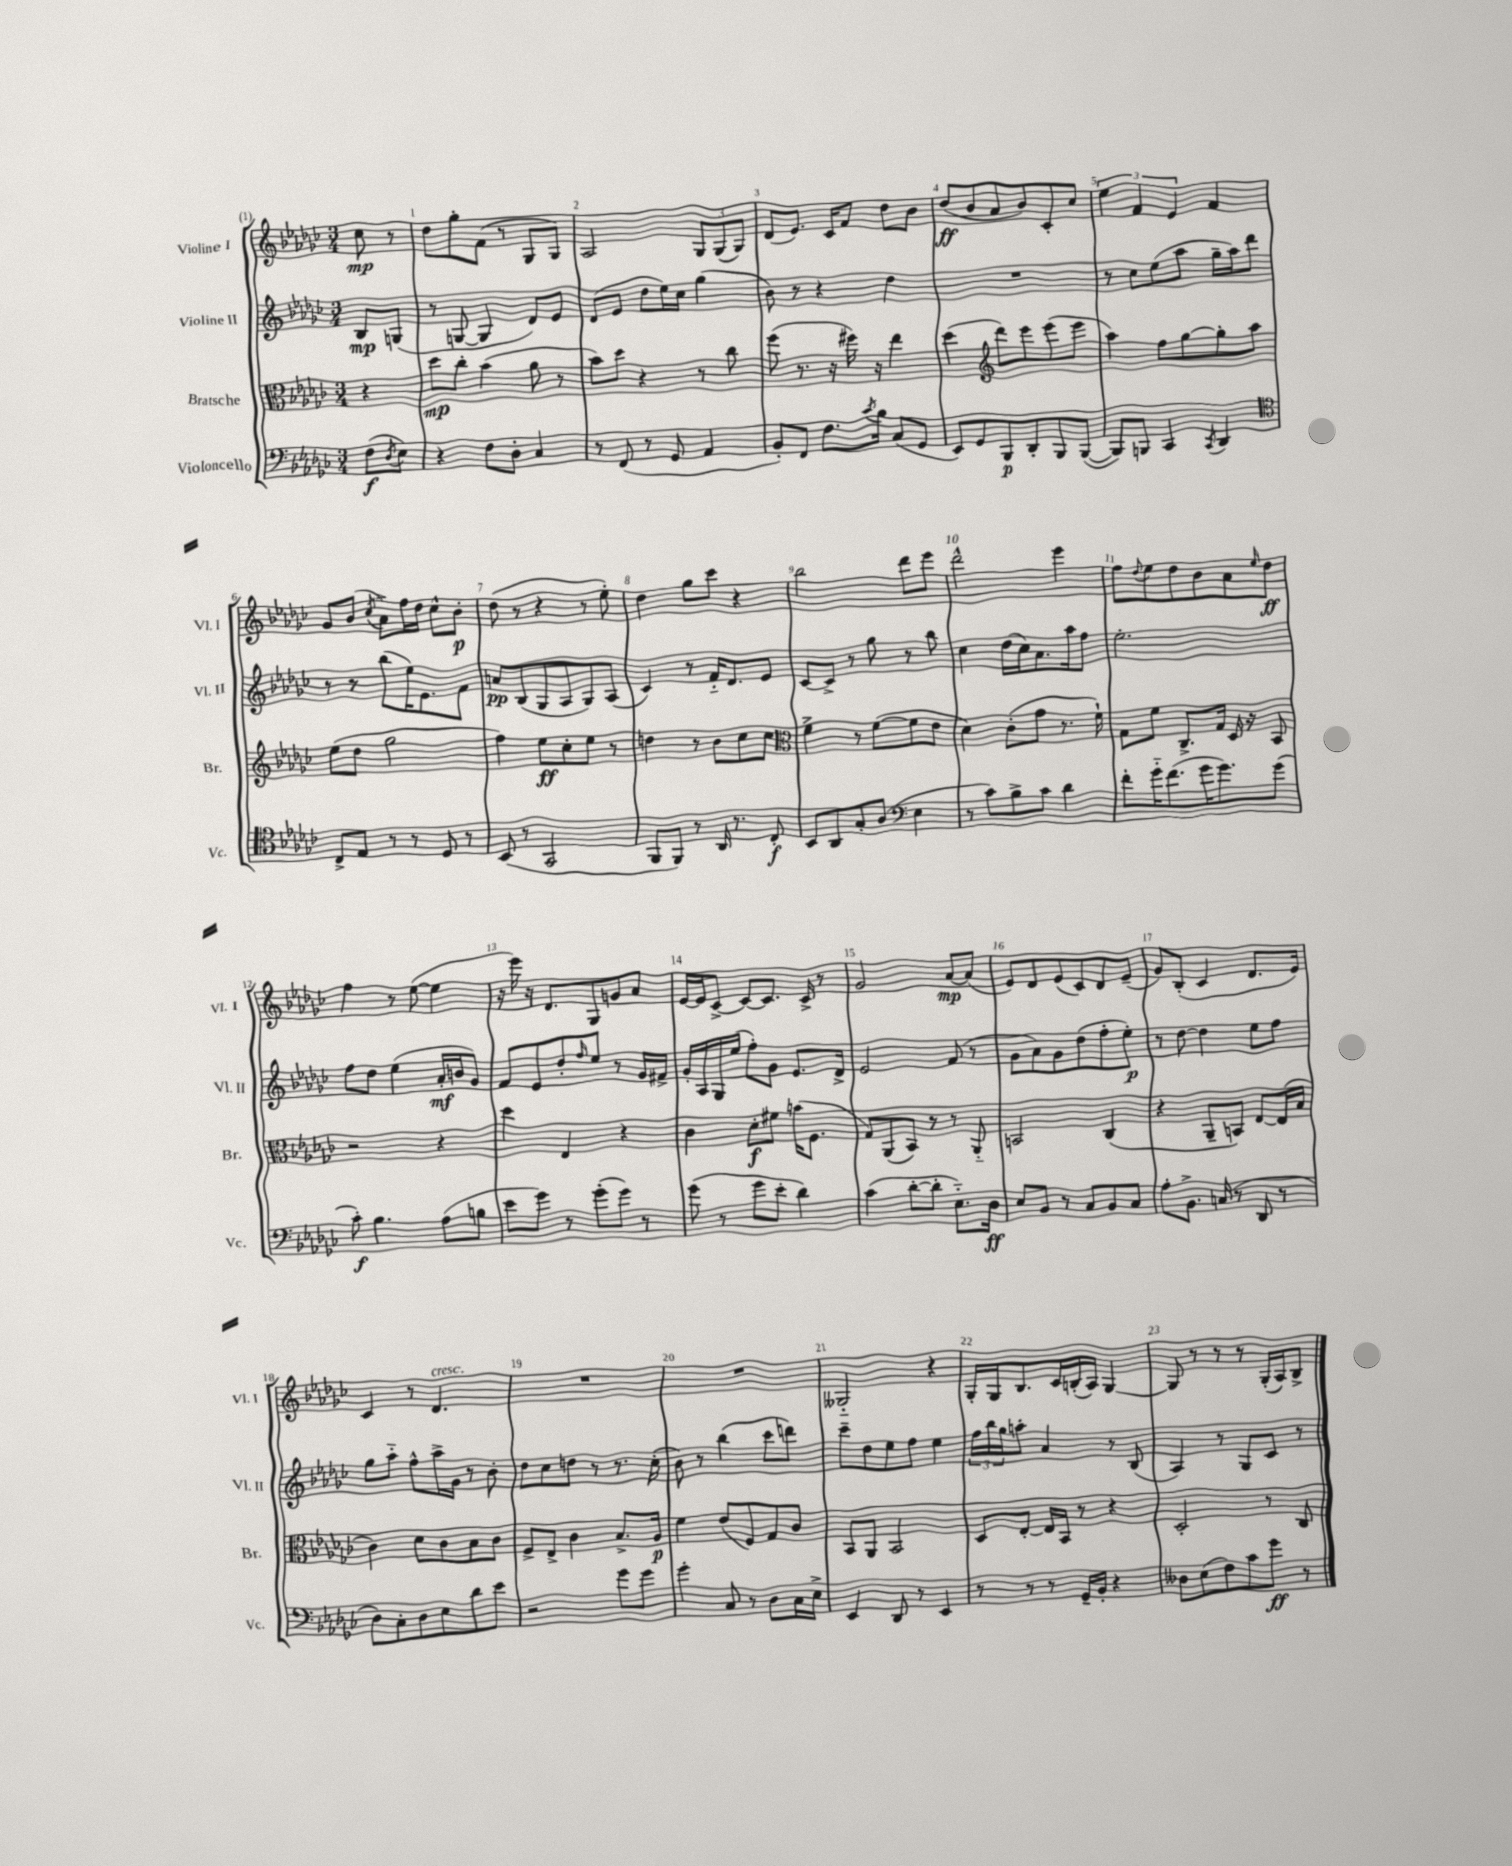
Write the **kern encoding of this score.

**kern	**dynam	**kern	**dynam	**kern	**dynam	**kern	**dynam
*part4	*part4	*part3	*part3	*part2	*part2	*part1	*part1
*staff4	*staff4	*staff3	*staff3	*staff2	*staff2	*staff1	*staff1
*I"Violoncello	*	*I"Bratsche	*	*I"Violine II	*	*I"Violine I	*
*I'Vc.	*	*I'Br.	*	*I'Vl. II	*	*I'Vl. I	*
*clefF4	*	*clefC3	*	*clefG2	*	*clefG2	*
*k[b-e-a-d-g-c-]	*	*k[b-e-a-d-g-c-]	*	*k[b-e-a-d-g-c-]	*	*k[b-e-a-d-g-c-]	*
*M3/4	*	*M3/4	*	*M3/4	*	*M3/4	*
=	=	=	=	=	=	=	=
(8F\L	f	4r	.	8B-/L	mp	8cc-\	mp
8qD-/	.	.	.	.	.	.	.
8E-\J)	.	.	.	(8Gn/J	.	8r	.
=1	=1	=1	=1	=1	=1	=1	=1
4r	.	8dd-\L	mp	8r	.	8dd-\L	.
.	.	8cc-'\J	.	[8Gn/	.	8gg-'\	.
8F\L	.	(4b-\	.	4G/]	.	(8f\J	.
8D-'\J	.	.	.	.	.	8r	.
4C-/	.	8a-\	.	8d-/L)	.	8G-/L	.
.	.	8r	.	8e-/J	.	8G-/J)	.
=2	=2	=2	=2	=2	=2	=2	=2
8r	.	8b-\L)	.	(8d-/L	.	2A-/	.
(8FF/	.	8dd-\J	.	8e-/J	.	.	.
8r	.	4r	.	8dd-\L	.	.	.
8GG-/	.	.	.	16ee-\L)	.	.	.
.	.	.	.	16cc-\JJ	.	.	.
4AA-/	.	8r	.	(4gg-\	.	12G-/L	.
.	.	.	.	.	.	(12G-/	.
.	.	8cc-\	.	.	.	.	.
.	.	.	.	.	.	12G-/J)	.
=3	=3	=3	=3	=3	=3	=3	=3
8BB-'/L)	.	(8ff\	.	8b-\)	.	(8d-/L	.
8FF/J	.	8.r	.	8r	.	8.e-/J)	.
8.F\L	.	.	.	4r	.	.	.
.	.	16r	.	.	.	16c-/KL	.
.	.	16ff#X\)	.	.	.	8f/J	.
8qc-/	.	.	.	.	.	.	.
16B-\Jk	.	16r	.	.	.	.	.
(8C-/L	.	4ee-\	.	4dd-\	.	8dd-\L	.
8GG-/J	.	.	.	.	.	8b-\J	.
=4	=4	=4	=4	=4	=4	=4	=4
8EE-/L)	.	(4dd-\	.	2.r	.	(8dd-/L	ff
8GG-/	.	.	.	.	.	8b-/	.
*	*	*clefG2	*	*	*	*	*
8BBB-/	p	8ddd-\L)	.	.	.	8a-/	.
8DD-'/	.	8eee-\	.	.	.	8b-/)	.
8BBB-/	.	(8eee-\	.	.	.	8c-'/	.
([8BBB-/J	.	8eee-\J	.	.	.	8cc-/J	.
=5	=5	=5	=5	=5	=5	=5	=5
8BBB-/L])	.	4aa-\)	.	8r	.	6ee-\	.
8BBBn/J	.	.	.	8cc-\L	.	.	.
.	.	.	.	.	.	6f/	.
4CC-/	.	8ff\L	.	(8ee-\	.	.	.
.	.	.	.	.	.	6e-/	.
.	.	[8gg-\	.	8aa-\J	.	.	.
8qCC-/	.	.	.	.	.	.	.
4DD-/	.	8gg-'\]	.	16gg-~\LL	.	4f/	.
.	.	.	.	16aa-\J)	.	.	.
.	.	8aa-\J	.	8ddd-\J	.	.	.
!!LO:LB:g=z
=6	=6	=6	=6	=6	=6	=6	=6
*clefC4	*	*	*	*	*	*	*
8C-^/L	.	(8ee-\L	.	8r	.	8g-/L	.
8E-/J	.	8dd-\J	.	8r	.	(8b-/J	.
.	.	.	.	.	.	8qcc-/	.
8r	.	2gg-\	.	(8bb-\L	.	8a-^\L)	.
8r	.	.	.	16ee-\K)	.	16ff\L	.
.	.	.	.	8.e-\	.	16dd-\JJ	.
8D-/	.	.	.	.	.	8cc-^^\L	.
8r	.	.	.	8f\J	.	8b-'\J	p
=7	=7	=7	=7	=7	=7	=7	=7
(8BB-/	.	4ff\)	.	8an/L	pp	(8dd-\	.
8r	.	.	.	(8B-/	.	8r	.
2GG-/	.	8ee-\L	ff	8G-/	.	4r	.
.	.	8cc-'\	.	8A-/	.	.	.
.	.	8ee-\J	.	8G-/)	.	8r	.
.	.	8r	.	(8A-/J	.	8ee-'\)	.
=8	=8	=8	=8	=8	=8	=8	=8
8FF/L	.	4ddn\	.	4c-/)	.	4dd-\	.
8FF/J)	.	.	.	.	.	.	.
8r	.	8r	.	8r	.	8gg-\L	.
16AA-/	.	8b-\L	.	16f/KL	.	8ccc-\J	.
8.r	.	.	.	8.d-/	.	.	.
.	.	8cc-\	.	.	.	4r	.
8C-'/	f	8cc-\J	.	8e-/J	.	.	.
=9	=9	=9	=9	=9	=9	=9	=9
*	*	*clefC3	*	*	*	*	*
8BB-/L	.	4f^\	.	[8c-/L	.	2bb-\	.
8AA-/	.	.	.	8c-^/J]	.	.	.
8G-'/	.	8r	.	8r	.	.	.
(8A-/J	.	([8f\L	.	8gg-\	.	.	.
*clefF4	*	*	*	*	*	*	*
4E-\	.	8f\]	.	8r	.	8ddd-\L	.
.	.	8e-\J	.	8bb-\	.	8eee-\J	.
=10	=10	=10	=10	=10	=10	=10	=10
8r	.	4d-\)	.	4cc-\	.	2ddd-^^\	.
8c-\L)	.	.	.	.	.	.	.
8B-^\	.	(8c-'\L	.	(16dd-\LL	.	.	.
.	.	.	.	16cc-\J)	.	.	.
8c-\J	.	8g-\J	.	8.a-\	.	.	.
4d-\	.	8.r	.	.	.	4eee-\	.
.	.	.	.	16aa-\k	.	.	.
.	.	.	.	8ff\J	.	.	.
.	.	16f`\)	.	.	.	.	.
=11	=11	=11	=11	=11	=11	=11	=11
8f'\L	.	8G-\L	.	2.ee-'\	.	8ff\L	.
.	.	.	.	.	.	8qqdd-/	.
16g-\K	.	8f\J	.	.	.	8ee-\	.
(8.f\	.	.	.	.	.	.	.
.	.	8.C-^/L	.	.	.	8dd-\	.
16g-\K	.	.	.	.	.	8b-\	.
8.g-\)	.	16G-/Jk	.	.	.	.	.
.	.	16D-/	.	.	.	8a-\	.
.	.	16r	.	.	.	.	.
.	.	.	.	.	.	16qqee-/	.
(8g-\J	.	8BB-/	.	.	.	8dd-\J	ff
!!LO:LB:g=z
=12	=12	=12	=12	=12	=12	=12	=12
8c-'\)	f	2r	.	8ff\L	.	4ff\	.
4.B-\	.	.	.	8dd-\J	.	.	.
.	.	.	.	(4ee-\	.	8r	.
.	.	.	.	.	.	([8ee-\	.
(8A-\L	.	4r	.	16a-'/LL	mf	4ee-\]	.
.	.	.	.	16bn/J	.	.	.
8Bn\J	.	.	.	8g-/J)	.	.	.
=13	=13	=13	=13	=13	=13	=13	=13
8e-\L	.	4dd-\	.	8f/L	.	16r	.
.	.	.	.	.	.	16eee-\)	.
8g-\J)	.	.	.	8e-/	.	16r	.
.	.	.	.	.	.	8.d-/L	.
8r	.	4E-/	.	8dd-'/	.	.	.
.	.	.	.	16qqff/	.	.	.
(8g-'\L	.	.	.	8ee-/J	.	8G-/	.
8g-\J)	.	4r	.	8r	.	8gn/	.
8r	.	.	.	16g-/LL	.	8a-/J	.
.	.	.	.	16f#X^/JJ	.	.	.
=14	=14	=14	=14	=14	=14	=14	=14
(8g-\	.	4c-\	.	16g-'/LL	.	[16e-/LL	.
.	.	.	.	16A-/	.	16e-/J]	.
8r	.	.	.	16G-/	.	[8c-^/J	.
.	.	.	.	(16ee-/JJ	.	.	.
8g-\L	.	8d-'\L	f	8ff'\L)	.	8c-/L_	.
8e-'\J	.	8f#X\J	.	8g-\J	.	8.c-/J]	.
4d-\)	.	(16bn\KL	.	8.e-/L	.	.	.
.	.	8.F\J	.	.	.	16c-^/	.
.	.	.	.	.	.	8r	.
.	.	.	.	16d-^/Jk	.	.	.
=15	=15	=15	=15	=15	=15	=15	=15
(4c-\	.	8G-/L)	.	2e-/	.	2g-/	.
.	.	(8AA-/	.	.	.	.	.
[8d-'\L	.	8BB-/J)	.	.	.	.	.
8d-'\J]	.	8r	.	.	.	.	.
8.E-\L)	.	8r	.	(8f/	.	[8a-/L	mp
.	.	8AA-/	.	8r	.	(8a-/J]	.
16D-\Jk	ff	.	.	.	.	.	.
=16	=16	=16	=16	=16	=16	=16	=16
8E-/L	.	2BBn/	.	8g-\L	.	8e-/L)	.
8BB-/J	.	.	.	8a-\)	.	8d-/	.
8r	.	.	.	8g-\	.	(8e-/	.
8C-/L	.	.	.	(8dd-\	.	8c-/)	.
8BB-/	.	(4C-/	.	8ff'\	.	8d-/	.
8C-/J	.	.	.	8ee-'\J)	p	(8e-~/J	.
=17	=17	=17	=17	=17	=17	=17	=17
8A-'\L	.	4r	.	8r	.	8g-/L)	.
8.BB-^\J	.	.	.	[8dd-\	.	(8B-'/J	.
.	.	8AA-~/L	.	4dd-\]	.	4c-/	.
(16Cn/	.	.	.	.	.	.	.
8r	.	8BBn/J)	.	.	.	.	.
8DD-/	.	[8E-/L	.	8ee-\L	.	8.d-/L	.
8r	.	(16E-/L]	.	8ff\J	.	.	.
.	.	16B-/JJ	.	.	.	16e-/Jk)	.
!!LO:LB:g=z
=18	=18	=18	=18	=18	=18	=18	=18
8D-\L)	.	4c-\)	.	8gg-\L	.	4c-/	.
8C-'\	.	.	.	8aa-\J	.	.	.
8D-\	.	8d-\L	.	8ff^^\L	.	8r	.
!	!	!	!	!	!	!LO:TX:a:i:t=cresc.	!
8E-\	.	8c-\	.	16aa-^\L	.	4.d-/	.
.	.	.	.	16g-\JJ	.	.	.
8d-\	.	8B-\	.	8r	.	.	.
8e-\J	.	8c-\J	.	8b-'\	.	.	.
=19	=19	=19	=19	=19	=19	=19	=19
2r	.	8F^/L	.	8dd-\L	.	2.r	.
.	.	8E-^/J	.	8cc-\	.	.	.
.	.	4c-\	.	8ddn\J	.	.	.
.	.	.	.	8r	.	.	.
8g-\L	.	8.B-^/L	.	8.r	.	.	.
8g-\J	.	.	.	.	.	.	.
.	.	16A-/Jk	p	(16cc-'\	.	.	.
=20	=20	=20	=20	=20	=20	=20	=20
4g-'\	.	4f\	.	8b-\)	.	2.r	.
.	.	.	.	8r	.	.	.
8C-/	.	(8e-/L	.	(4bb-\	.	.	.
8r	.	8F/)	.	.	.	.	.
8D-\L	.	8G-/	.	8ccc-\L	.	.	.
16C-\L	.	8c-/J	.	8dddn\J)	.	.	.
16E-^\JJ	.	.	.	.	.	.	.
=21	=21	=21	=21	=21	=21	=21	=21
4EE-/	.	8BB-/L	.	8ccc-~\L	.	2G--X/	.
.	.	8AA-/J	.	8dd-\	.	.	.
8DD-/	.	2BB-/	.	8ee-\	.	.	.
8r	.	.	.	8ff\J	.	.	.
4EE-/	.	.	.	4ee-\	.	4r	.
=22	=22	=22	=22	=22	=22	=22	=22
8r	.	8D-/L	.	24ff\LL	.	16G-'/LL	.
.	.	.	.	24bb-\	.	.	.
.	.	.	.	.	.	16G-/J	.
.	.	.	.	24gg-\J	.	.	.
8r	.	[8E-'/J	.	8aan'\J	.	8.B-/	.
8r	.	16E-/LL]	.	4a-/	.	.	.
.	.	16BB-/JJ	.	.	.	16c-/L	.
16GG-~/LL	.	8r	.	.	.	(16Bn'/	.
16BB-'/JJ	.	.	.	.	.	16A-/JJ)	.
4r	.	4r	.	8r	.	[4G-/	.
.	.	.	.	(8B-/	.	.	.
=23	=23	=23	=23	=23	=23	=23	=23
8D--X\L	.	2D-'/	.	4A-/)	.	8G-/]	.
(8E-\	.	.	.	.	.	8r	.
8F\)	.	.	.	8r	.	8r	.
8c-\	.	.	.	8G-/L	.	8r	.
8g-\J	ff	8r	.	8c-/J	.	(16G-'/LL	.
.	.	.	.	.	.	16A-/J)	.
8r	.	8C-/	.	8r	.	8B-^/J	.
==	==	==	==	==	==	==	==
*-	*-	*-	*-	*-	*-	*-	*-
